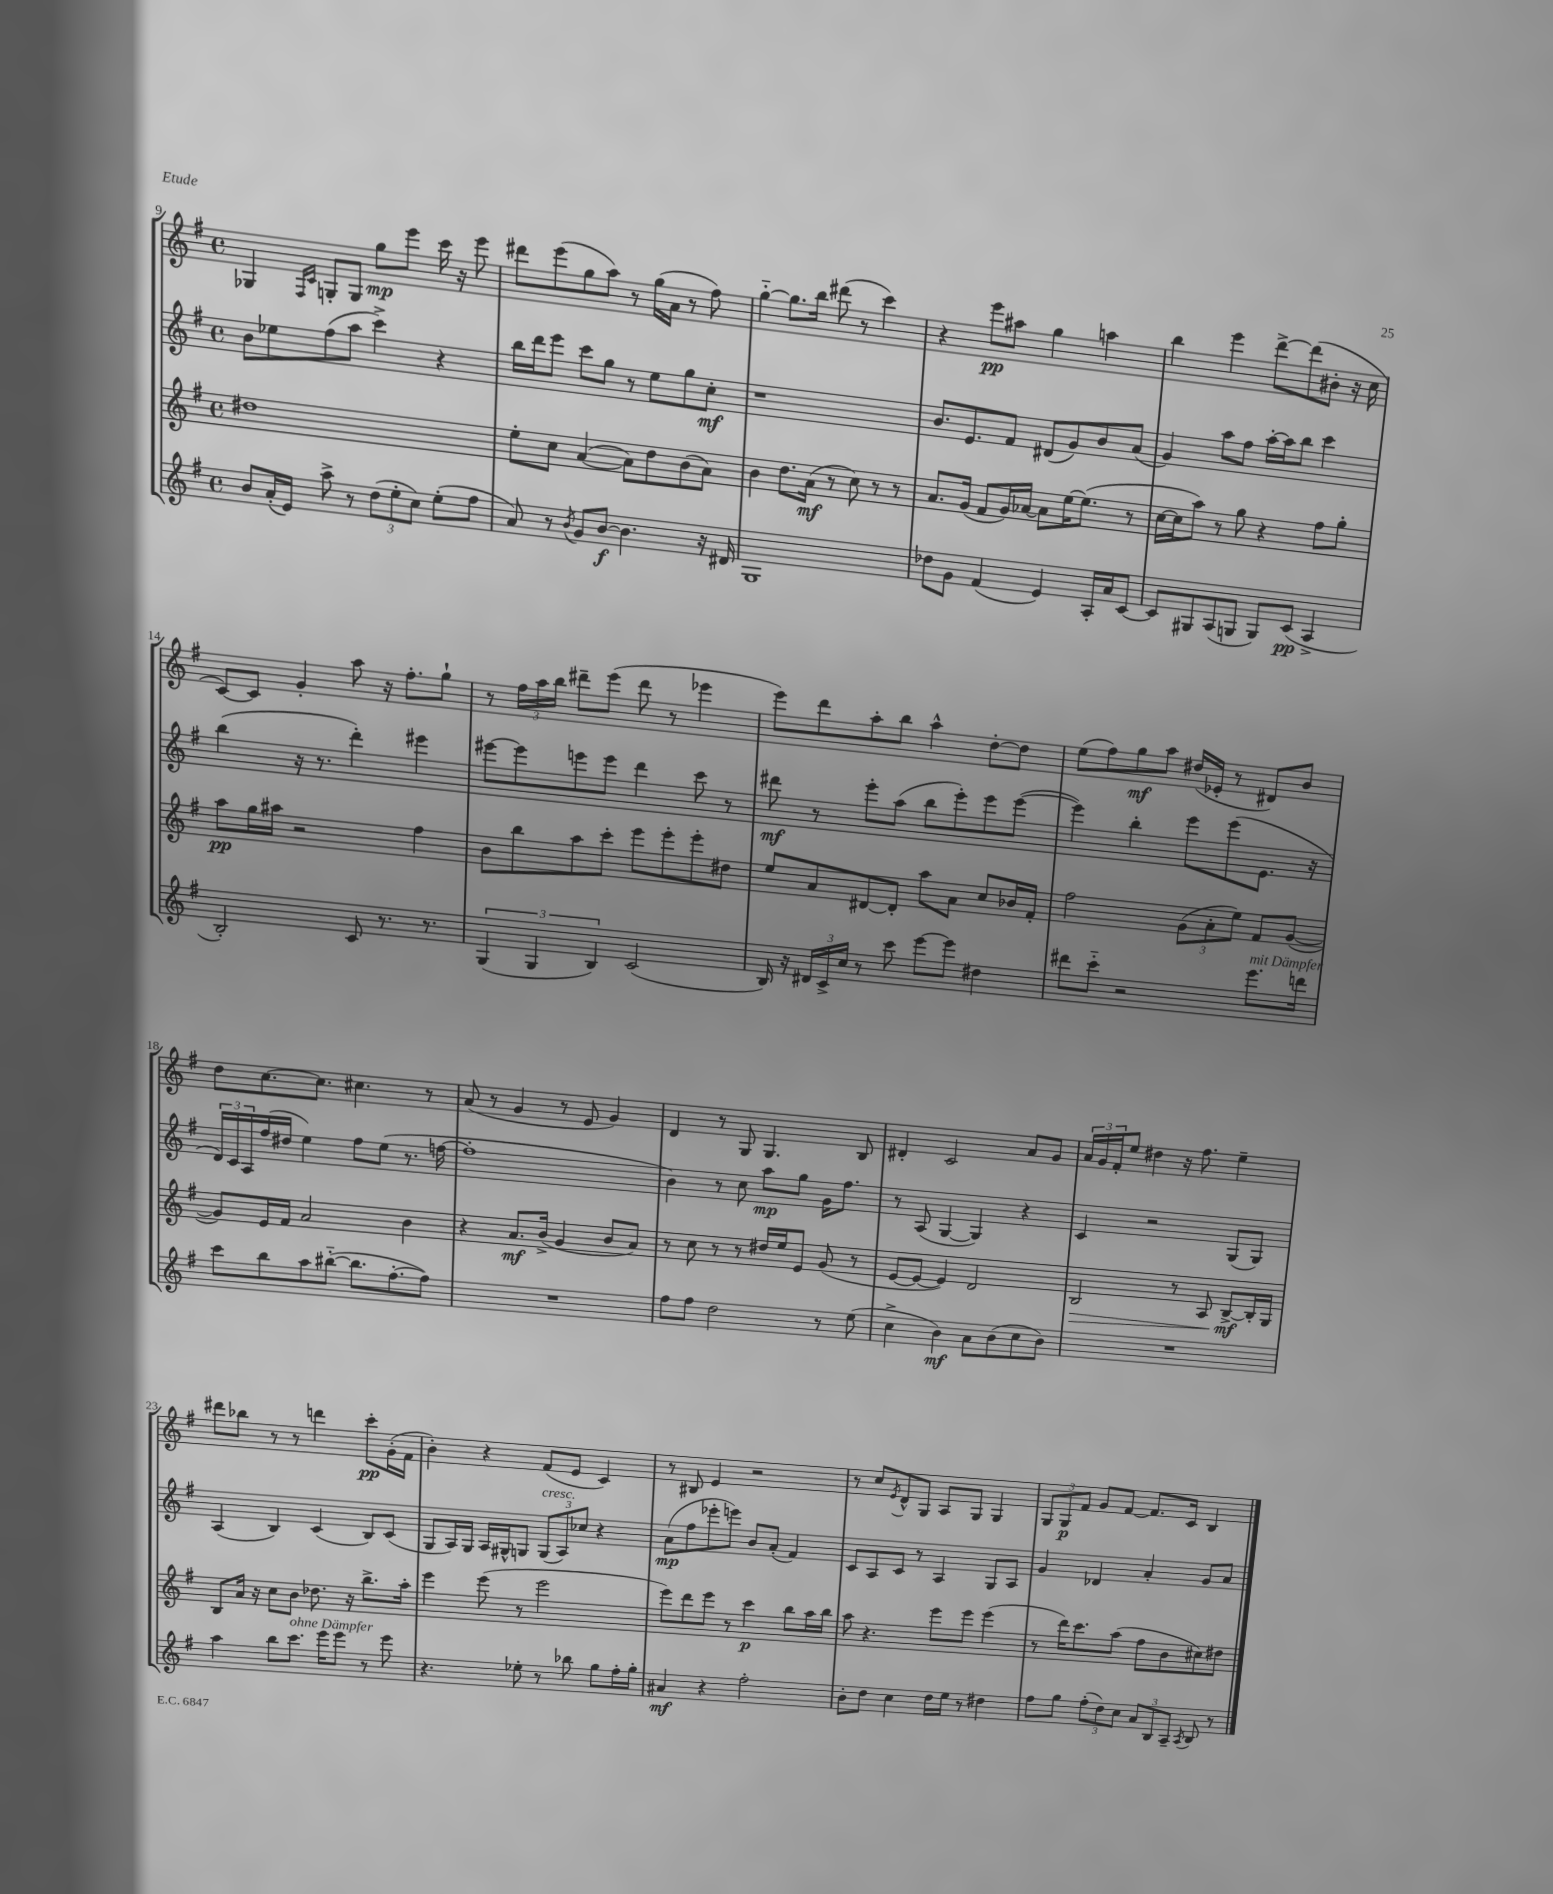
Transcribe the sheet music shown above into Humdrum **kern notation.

**kern	**dynam	**kern	**dynam	**kern	**dynam	**kern	**dynam
*part4	*part4	*part3	*part3	*part2	*part2	*part1	*part1
*staff4	*staff4	*staff3	*staff3	*staff2	*staff2	*staff1	*staff1
*clefG2	*	*clefG2	*	*clefG2	*	*clefG2	*
*k[f#]	*	*k[f#]	*	*k[f#]	*	*k[f#]	*
*M4/4	*	*M4/4	*	*M4/4	*	*M4/4	*
*met(c)	*	*met(c)	*	*met(c)	*	*met(c)	*
=9	=9	=9	=9	=9	=9	=9	=9
8b/L	.	1dd#X	.	8b\L	.	4G-X/	.
(16a'/L	.	.	.	8ee-X\	.	.	.
16e/JJ)	.	.	.	.	.	.	.
.	.	.	.	.	.	16qqF#/LL	.
.	.	.	.	.	.	16qqc/JJ	.
8aa^\	.	.	.	(8ff#\	.	8Gn'/L	.
8r	.	.	.	8aa\J	.	8G/J	.
(12dd\L	.	.	.	4ccc^\)	.	8gg\L	mp
12ee'\	.	.	.	.	.	.	.
.	.	.	.	.	.	8eee\J	.
12cc\J)	.	.	.	.	.	.	.
(8ee'\L	.	.	.	4r	.	16ccc\	.
.	.	.	.	.	.	16r	.
8ff#\J	.	.	.	.	.	8eee\	.
=10	=10	=10	=10	=10	=10	=10	=10
8a/)	.	8ee'\L	.	16bb\LL	.	8ddd#X\L	.
.	.	.	.	16ddd\J	.	.	.
8r	.	8cc\J	.	8eee\J	.	(8eee\	.
8qb/	.	.	.	.	.	.	.
8g/L	.	([4a/	.	8ccc\L	.	8gg\	.
[8b/J	f	.	.	8gg\J	.	8aa\J)	.
4.b\]	.	8a\L])	.	8r	.	8r	.
.	.	8dd\	.	8ee\L	.	(16gg\LL	.
.	.	.	.	.	.	16a\JJ	.
.	.	(8b\	.	8gg\	.	8r	.
16r	.	8a\J)	.	8cc'\J	mf	8ff#\)	.
16d#X/	.	.	.	.	.	.	.
=11	=11	=11	=11	=11	=11	=11	=11
1G	.	4b\	.	1r	.	[4gg\	.
.	.	8.dd\L	.	.	.	8.gg\L]	.
.	.	(16a\Jk	mf	.	.	16bb\Jk	.
.	.	8r	.	.	.	(8ddd#X\	.
.	.	8cc\)	.	.	.	8r	.
.	.	8r	.	.	.	4ccc\)	.
.	.	8r	.	.	.	.	.
=12	=12	=12	=12	=12	=12	=12	=12
8dd-X\L	.	8.a/L	.	8.b/L	.	4r	.
8g\J	.	.	.	.	.	.	.
.	.	(16g/Jk	.	8.e/	.	.	.
(4f#/	.	8f#/L	.	.	.	8eee\L	pp
.	.	16g/L)	.	8f#/J	.	8aa#X\J	.
.	.	[16a-X/JJ	.	.	.	.	.
4e/)	.	8a-\L]	.	(8d#X/L	.	4gg\	.
.	.	[16ee\K	.	8g/)	.	.	.
.	.	(8.ee\J]	.	.	.	.	.
16A'/LL	.	.	.	8b/	.	4aan\	.
16a/J	.	.	.	.	.	.	.
[8c/J	.	8r	.	(8a/J	.	.	.
=13	=13	=13	=13	=13	=13	=13	=13
8c/L]	.	[16cc\LL	.	4g/)	.	4bb\	.
.	.	16cc\J]	.	.	.	.	.
8G#X/	.	8aa\J)	.	.	.	.	.
(8A/	.	8r	.	8aa\L	.	4eee\	.
8Gn/J	.	8gg\	.	8ff#\J	.	.	.
8G/L)	.	4r	.	[16aa'\LL	.	[8ddd^\L	.
.	.	.	.	16aa\J]	.	.	.
(8c/J	pp	.	.	8bb\J	.	(8ddd\]	.
4A^/	.	8ff#\L	.	4ccc\	.	8b#X'\J	.
.	.	8gg'\J	.	.	.	16r	.
.	.	.	.	.	.	16cc\	.
!!LO:LB:g=z
=14	=14	=14	=14	=14	=14	=14	=14
2B'/)	.	8aa\L	pp	(4bb\	.	[8c/L)	.
.	.	16gg\L	.	.	.	8c/J]	.
.	.	16aa#X\JJ	.	.	.	.	.
.	.	2r	.	16r	.	4g'/	.
.	.	.	.	8.r	.	.	.
8c/	.	.	.	4ddd'\)	.	8aa\	.
8.r	.	.	.	.	.	16r	.
.	.	.	.	.	.	8.ff#'\L	.
.	.	4ff#\	.	4eee#X\	.	.	.
8.r	.	.	.	.	.	.	.
.	.	.	.	.	.	8gg`\J	.
=15	=15	=15	=15	=15	=15	=15	=15
(6G/	.	8b\L	.	[8eee#X\L	.	8r	.
.	.	8bb\	.	8eee#\]	.	24ff#\LL	.
6G/	.	.	.	.	.	24aa\	.
.	.	.	.	.	.	24bb\JJ	.
.	.	8aa\	.	8eeen\	.	8ddd#X~\L	.
6B/)	.	.	.	.	.	.	.
.	.	8ccc'\J	.	8eee\J	.	(8eee\J	.
(2c/	.	8eee\L	.	4ddd\	.	8ddd#\	.
.	.	8eee'\	.	.	.	8r	.
.	.	8eee'\	.	8ccc\	.	4eee-X\	.
.	.	8dd#X\J	.	8r	.	.	.
=16	=16	=16	=16	=16	=16	=16	=16
16B/)	.	8ee/L	.	8ddd#X\	mf	8eee\L)	.
16r	.	.	.	.	.	.	.
24d#X/LL	.	8a/	.	8r	.	8ddd\	.
24c^/	.	.	.	.	.	.	.
24cc/JJ	.	.	.	.	.	.	.
8r	.	[8d#X/	.	8eee'\L	.	8aa'\	.
8ccc\	.	8d#'/J]	.	(8aa\J	.	8bb\J	.
[8eee\L	.	8aa\L	.	8bb\L	.	4aa^^\	.
8eee\J]	.	8a\J	.	8eee'\)	.	.	.
4dd#X\	.	8cc/L	.	8eee\	.	[8dd'\L	.
.	.	16b-X/L	.	([8eee\J	.	8dd\J]	.
.	.	16f#'/JJ	.	.	.	.	.
=17	=17	=17	=17	=17	=17	=17	=17
8ddd#X\L	.	2ff#\	.	4eee\])	.	(8ee\L	.
8ccc\J	.	.	.	.	.	8ff#\)	.
2r	.	.	.	4bb'\	.	8gg\	mf
.	.	.	.	.	.	8aa\J	.
.	.	(12g\L	.	8eee\L	.	(16dd#X/LL	.
.	.	.	.	.	.	16e-X'/JJ	.
.	.	12a'\	.	.	.	.	.
.	.	.	.	(8eee\	.	8r	.
.	.	12ee\J)	.	.	.	.	.
!LO:TX:a:i:t=mit Dämpfer	!	!	!	!	!	!	!
8.eee\L	.	8f#/L	.	8.e\J	.	8d#X/L)	.
.	.	([8g/J	.	.	.	8b/J	.
16dddn\Jk	.	.	.	16r	.	.	.
!!LO:LB:g=z
=18	=18	=18	=18	=18	=18	=18	=18
8ccc\L	.	8g/L])	.	24d/LL)	.	8dd\L	.
.	.	.	.	24c/	.	.	.
.	.	.	.	24A/	.	.	.
8bb\	.	16e/L	.	(16ff#/	.	[8.cc\	.
.	.	16f#/JJ	.	16dd#X/JJ	.	.	.
8aa\	.	2a/	.	4ee\)	.	.	.
.	.	.	.	.	.	8.cc\J]	.
([8bb#X\J	.	.	.	.	.	.	.
8.bb#\L]	.	.	.	8ff#\L	.	4.cc#X\	.
.	.	.	.	(8ee\J	.	.	.
[8.ff#'\	.	.	.	.	.	.	.
.	.	4b\	.	8.r	.	.	.
8ff#\J])	.	.	.	.	.	8r	.
.	.	.	.	[16ffn\	.	.	.
=19	=19	=19	=19	=19	=19	=19	=19
1r	.	4r	.	1ff']	.	(8a/	.
.	.	.	.	.	.	8r	.
.	.	8.a/L	mf	.	.	4g/	.
.	.	(16b^/Jk	.	.	.	.	.
.	.	4g/	.	.	.	8r	.
.	.	.	.	.	.	8e/	.
.	.	8b/L	.	.	.	4g/)	.
.	.	8a/J)	.	.	.	.	.
=20	=20	=20	=20	=20	=20	=20	=20
8ff#\L	.	8r	.	4b\)	.	4d/	.
8ff#\J	.	8cc\	.	.	.	.	.
2dd\	.	8r	.	8r	.	8r	.
.	.	8r	.	8cc\	.	8G/	.
.	.	16dd#X/LL	.	8aa\L	mp	4.G/	.
.	.	16ee/J	.	.	.	.	.
.	.	8e/J	.	8gg\J	.	.	.
8r	.	(8g/	.	16g\KL	.	.	.
.	.	.	.	8.ff#\J	.	.	.
(8ee\	.	8r	.	.	.	8B/	.
=21	=21	=21	=21	=21	=21	=21	=21
4cc^\	.	[8e/L	.	8r	.	4d#X'/	.
.	.	8e/J_	.	(8A/	.	.	.
4b\)	mf	4e/])	.	[4G/	.	2c/	.
8a\L	.	2d/	.	4G/])	.	.	.
(8b\	.	.	.	.	.	.	.
8cc\	.	.	.	4r	.	8a/L	.
8b\J)	.	.	.	.	.	8g/J	.
=22	=22	=22	=22	=22	=22	=22	=22
!	!	!	!LO:HP:b	!	!	!	!
1r	.	2B/	>	4c/	.	24a/LL	.
.	.	.	.	.	.	24g/	.
.	.	.	.	.	.	24f#'/J	.
.	.	.	.	.	.	8ee/J	.
.	.	.	.	2r	.	4dd#X\	.
.	.	8r	.	.	.	16r	.
.	.	.	.	.	.	8.ff#\	.
.	.	8A/	.	.	.	.	.
.	.	[8B^/L	mf	(8G/L	.	4ee~\	.
.	.	16B'/L]	]	8G/J)	.	.	.
.	.	16G/JJ	.	.	.	.	.
!!LO:LB:g=z
=23	=23	=23	=23	=23	=23	=23	=23
4aa\	.	8B/L	.	(4A/	.	8ddd#X\L	.
.	.	16a/Jk	.	.	.	8bb-X\J	.
.	.	16r	.	.	.	.	.
8bb\L	.	8cc\L	.	4B/)	.	8r	.
!LO:TX:a:i:t=ohne Dämpfer	!	!	!	!	!	!	!
8.ccc\J	.	8b\J	.	.	.	8r	.
.	.	8.dd-X\	.	(4c/	.	4dddn\	.
16eee\KL	.	.	.	.	.	.	.
8eee\J	.	.	.	.	.	.	.
.	.	16r	.	.	.	.	.
8r	.	8.bb^\L	.	8B/L)	.	8ccc'\L	pp
8eee\	.	.	.	(8c/J	.	(16g'\L	.
.	.	16aa'\Jk	.	.	.	16f#\JJ	.
=24	=24	=24	=24	=24	=24	=24	=24
4.r	.	4eee\	.	8G/L	.	4b'\)	.
.	.	.	.	16A/L)	.	.	.
.	.	.	.	16G/JJ	.	.	.
.	.	(8eee\	.	16A/LL	.	4r	.
.	.	.	.	16G#X^^/J	.	.	.
8ee-X'\	.	8r	.	8Gn/J	.	.	.
!	!	!	!	!LO:TX:a:i:t=cresc.	!	!	!
8r	.	2eee\	.	(12G/L	.	(8f#/L	.
.	.	.	.	12A/)	.	.	.
8bb-X\	.	.	.	.	.	8e/J	.
.	.	.	.	12cc-X/J	.	.	.
8gg\L	.	.	.	4r	.	4c/)	.
16ff#'\L	.	.	.	.	.	.	.
16gg'\JJ	.	.	.	.	.	.	.
=25	=25	=25	=25	=25	=25	=25	=25
4a#X/	mf	8eee\L)	.	(8a\L	mp	8r	.
.	.	8ddd\	.	8ff#\	.	8B#X/	.
4r	.	8eee\J	.	8eee-X'\	.	4e/	.
.	.	8r	.	8eeen\J)	.	.	.
2ff#'\	.	4ccc\	p	8b/L	.	2r	.
.	.	.	.	(8a'/J	.	.	.
.	.	8bb\L	.	4f#/)	.	.	.
.	.	16aa\L	.	.	.	.	.
.	.	16bb\JJ	.	.	.	.	.
=26	=26	=26	=26	=26	=26	=26	=26
8b'\L	.	8aa\	.	8c/L	.	8r	.
8dd\J	.	4.r	.	8A/	.	8cc/L	.
.	.	.	.	.	.	8qe/	.
4cc\	.	.	.	8c/J	.	8d^^/	.
.	.	.	.	8r	.	8G/J	.
16dd\LL	.	8eee\L	.	4A/	.	8A/L	.
16ee\JJ	.	.	.	.	.	.	.
8r	.	8eee\J	.	.	.	8G/J	.
4dd#X\	.	(4eee\	.	8G/L	.	4G/	.
.	.	.	.	8A/J	.	.	.
=27	=27	=27	=27	=27	=27	=27	=27
8ff#\L	.	8r	.	4g/	.	12G/L	.
.	.	.	.	.	.	12G/	p
8gg\J	.	16ddd\KL)	.	.	.	.	.
.	.	.	.	.	.	12f#/J	.
.	.	8.ccc\	.	.	.	.	.
(12ff#'\L	.	.	.	4d-X/	.	8g/L	.
12dd\)	.	.	.	.	.	.	.
.	.	(8aa\J	.	.	.	[8f#/J	.
12cc\J	.	.	.	.	.	.	.
12a/L	.	8ff#\L	.	4a'/	.	8.f#/L]	.
12B/	.	.	.	.	.	.	.
.	.	8b\	.	.	.	.	.
12A~/J	.	.	.	.	.	.	.
.	.	.	.	.	.	16c/Jk	.
8qA/	.	.	.	.	.	.	.
8B/	.	8cc#X\)	.	8g/L	.	4B/	.
8r	.	8dd#X\J	.	8a/J	.	.	.
==	==	==	==	==	==	==	==
*-	*-	*-	*-	*-	*-	*-	*-
